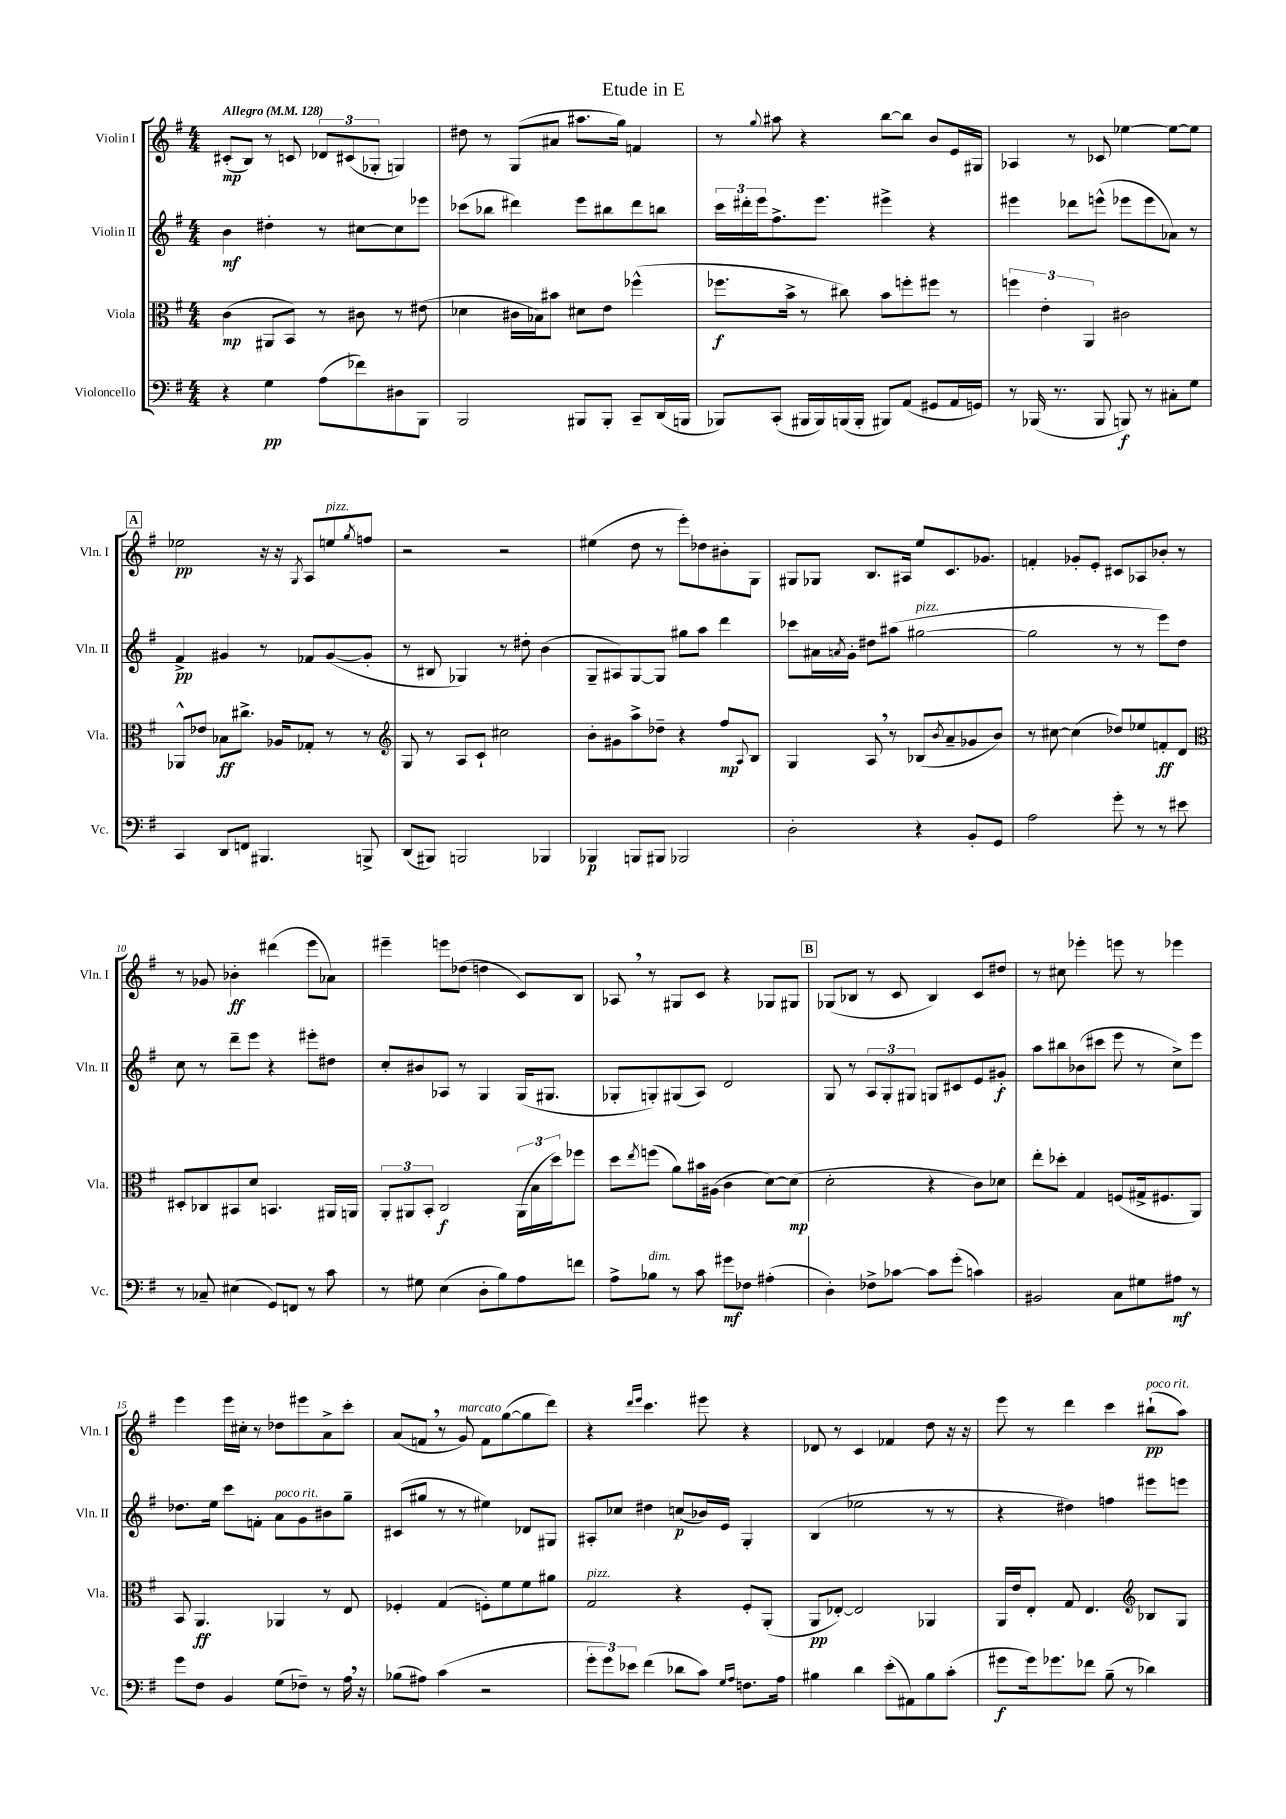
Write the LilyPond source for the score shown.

\header { title = "Etude in E" }
<<
\new StaffGroup <<
\new Staff = "s0" \with { instrumentName = "Violin I" shortInstrumentName = "Vln. I" } {
    \clef treble \key g \major \numericTimeSignature \time 4/4 \tempo "Allegro" 4 = 128
    cis'8-.\mp( b8) r8 c'8 \tuplet 3/2 { des'8 cis'8( ges8-. } g4) |
    dis''8 r8 g8( ais'8 ais''8. g''16) f'4 |
    r8 \appoggiatura { g''8 } ais''8 r4 b''8~ b''8 b'8 e'16 gis16 |
    aes4 r8 ces'8 ees''4~ ees''8~ ees''8 |
    \mark \markup { \box "A" } ees''2\pp r16 r16 \acciaccatura { g8 } a8 e''8^\markup { \italic "pizz." } \acciaccatura { g''8 } f''8 |
    r2 r2 |
    eis''4( d''8 r8 e'''8-.) des''8 bis'8-. g8 |
    gis8 ges8 b8. ais16 e''8 c'8. ges'8. |
    f'4-. ges'8-. e'8-. cis'8 aes8 bes'8-. r8 |
    r8 ges'8 bes'4-.\ff dis'''4( e'''8 aes'8) |
    eis'''4-- e'''8 des''8( d''4 c'8) b8 |
    aes8 \breathe r8 gis8 c'8 r4 ges8 gis8 |
    \mark \markup { \box "B" } ges8( bes8 r8 c'8 bes4) c'8 dis''8 |
    r8 cis''8 ees'''4-. e'''8 r8 ees'''4 |
    e'''4 e'''16 cis''16-. r8 des''8 eis'''8 a'8-> c'''8-. |
    a'8( f'8 \breathe r8 g'8^\markup { \italic "marcato" }) f'8 g''8~( g''8 d'''8) |
    r4 \grace { d'''16 e'''16 } c'''4. eis'''8 r4 |
    des'8 r8 c'4 fes'4 d''8 r16 r16 |
    e'''8 r8 d'''4 c'''4 bis''8-!\pp^\markup { \italic "poco rit." }( a''8) \bar "|." |
}
\new Staff = "s1" \with { instrumentName = "Violin II" shortInstrumentName = "Vln. II" } {
    \clef treble \key g \major \numericTimeSignature \time 4/4
    b'4\mf dis''4-. r8 cis''8~ cis''8 ees'''8 |
    ces'''8( bes''8 dis'''4) e'''8 bis''8 dis'''8 b''8 |
    \tuplet 3/2 { c'''16 dis'''16-. e'''16 } fis''8.-> e'''8. eis'''4-> r4 |
    eis'''4 des'''8 e'''8-^( ees'''8 ees'''8 aes'8) r8 |
    \mark \markup { \box "A" } fis'4->\pp gis'4 r8 fes'8 gis'8~( gis'8-. |
    r8 bis8 ges4) r8 dis''8-. b'4( |
    g8-- ais8) g8~ g8 gis''8 a''8 d'''4 |
    ces'''8 ais'16 \acciaccatura { a'8 } g'16-. dis''8 ais''8( gis''2~^\markup { \italic "pizz." } |
    gis''2 r8 r8 e'''8) d''8 |
    c''8 r8 d'''8-- e'''8 r4 eis'''8-. dis''8 |
    c''8-. bis'8 aes8 r8 g4 g16( gis8. |
    ges8-. g8-.) gis8( a8) d'2 |
    \mark \markup { \box "B" } g8 r8 \tuplet 3/2 { a8 g8-. gis8 } g8 cis'8 e'8 gis'8-.\f |
    a''8 bis''8 bes'8( cis'''8 e'''8 r8 c''8->) e'''8 |
    des''8. e''16 c'''8 f'8-. a'8^\markup { \italic "poco rit." } g'8 bis'8 g''8-- |
    cis'8( gis''8 r8 r8 eis''4) des'8 gis8 |
    ais8-. ces''8 dis''4 c''8\p( bes'16) e'16 g4-. |
    b4( ees''2 r8 r8 |
    r4 dis''4) f''4 eis'''8 e'''8 \bar "|." |
}
\new Staff = "s2" \with { instrumentName = "Viola" shortInstrumentName = "Vla." } {
    \clef alto \key g \major \numericTimeSignature \time 4/4
    c'4\mp( ais,8 b,8) r8 cis'8 r8 eis'8( |
    des'4 cis'16 bes16) bis'8 dis'8 e'8 fes''4-^( |
    fes''8.\f b'16-> r8 cis''8) b'8 f''8-. fis''8 r8 |
    \tuplet 3/2 { f''4 e'4-. a,4 } cis'2 |
    \mark \markup { \box "A" } aes,8-^ ees'8 bes8\ff cis''8.-> aes16 ges8-. r8 r8 |
    \clef treble g8 r8 a8 c'8-! cis''2 |
    b'8-. gis'8 a''8-> des''8-- r4 fis''8\mp \appoggiatura { a8 } b8 |
    g4 a8 \breathe r8 bes8( \acciaccatura { b'8 } a'8-- ges'8 b'8) |
    r8 cis''8~ cis''4( des''8) ees''8 f'8-.\ff d'8 |
    \clef alto dis8-. ces8 bis,8 d'8 b,4. ais,16 a,16 |
    \tuplet 3/2 { a,8-. ais,8 b,8-. } c2\f \tuplet 3/2 { ais,16( b16 d''16) } fes''8 |
    d''8 \acciaccatura { e''8 } f''8( a'8) bis'16 ais16( c'4 d'8~) d'8\mp( |
    \mark \markup { \box "B" } d'2-. r4 c'8) des'8 |
    e''8-. des''8-. g4 f8( gis16-> fis8. a,8) |
    b,8 a,4.\ff aes,4 r8 e8 |
    fes4-. g4( f8-.) fis'8 fis'8 ais'8 |
    g2^\markup { \italic "pizz." } r4 fis8-. a,8-.( |
    a,8\pp ees8~-.) ees2 aes,4 |
    a,16 e'16 e8-. g8 e4. \clef treble bes8 g8 \bar "|." |
}
\new Staff = "s3" \with { instrumentName = "Violoncello" shortInstrumentName = "Vc." } {
    \clef bass \key g \major \numericTimeSignature \time 4/4
    r4 g4\pp a8( fes'8) dis8 b,,8 |
    b,,2 bis,,8 bis,,8-. c,8-- d,16( b,,16 |
    bes,,8) c,8-.( bis,,16 bis,,16) b,,16( b,,16-. bis,,8) a,8( gis,8 a,16 g,16) |
    r8 bes,,16( r8. bes,,8 b,,8\f) r8 cis8-. g8 |
    \mark \markup { \box "A" } c,4 d,8 f,8 bis,,4. b,,8-> |
    d,8( bis,,8) b,,2 bes,,4 |
    bes,,4\p b,,8 bis,,8 bes,,2 |
    d2-. r4 b,8-. g,8 |
    a2 g'8-. r8 r8 eis'8 |
    r8 ces8-- eis4( g,8) f,8 r8 c'8 |
    r8 gis8 e4( d8-. b8) a8 f'8 |
    a8-> bes8^\markup { \italic "dim." } r8 c'8 gis'8\mf fes8 ais4-.( |
    \mark \markup { \box "B" } d4-.) fes8-> ces'8~ ces'8 g'8-.( c'4) |
    bis,2 c8 gis8 ais8\mf r8 |
    g'8 fis8 b,4 g8( fes8--) r8 a16 \breathe r16 |
    bes8( ais8) c'4( r2 |
    \tuplet 3/2 { g'8-. g'8) ees'8 } fis'4( des'8 c'8) \grace { g16 a16 } f8. a16 |
    bis4 d'4 e'8-.( ais,8) bis8 c'8-.( |
    gis'8\f gis'16) ges'8. fes'8 b8--( r8 des'4) \bar "|." |
}
>>
>>
